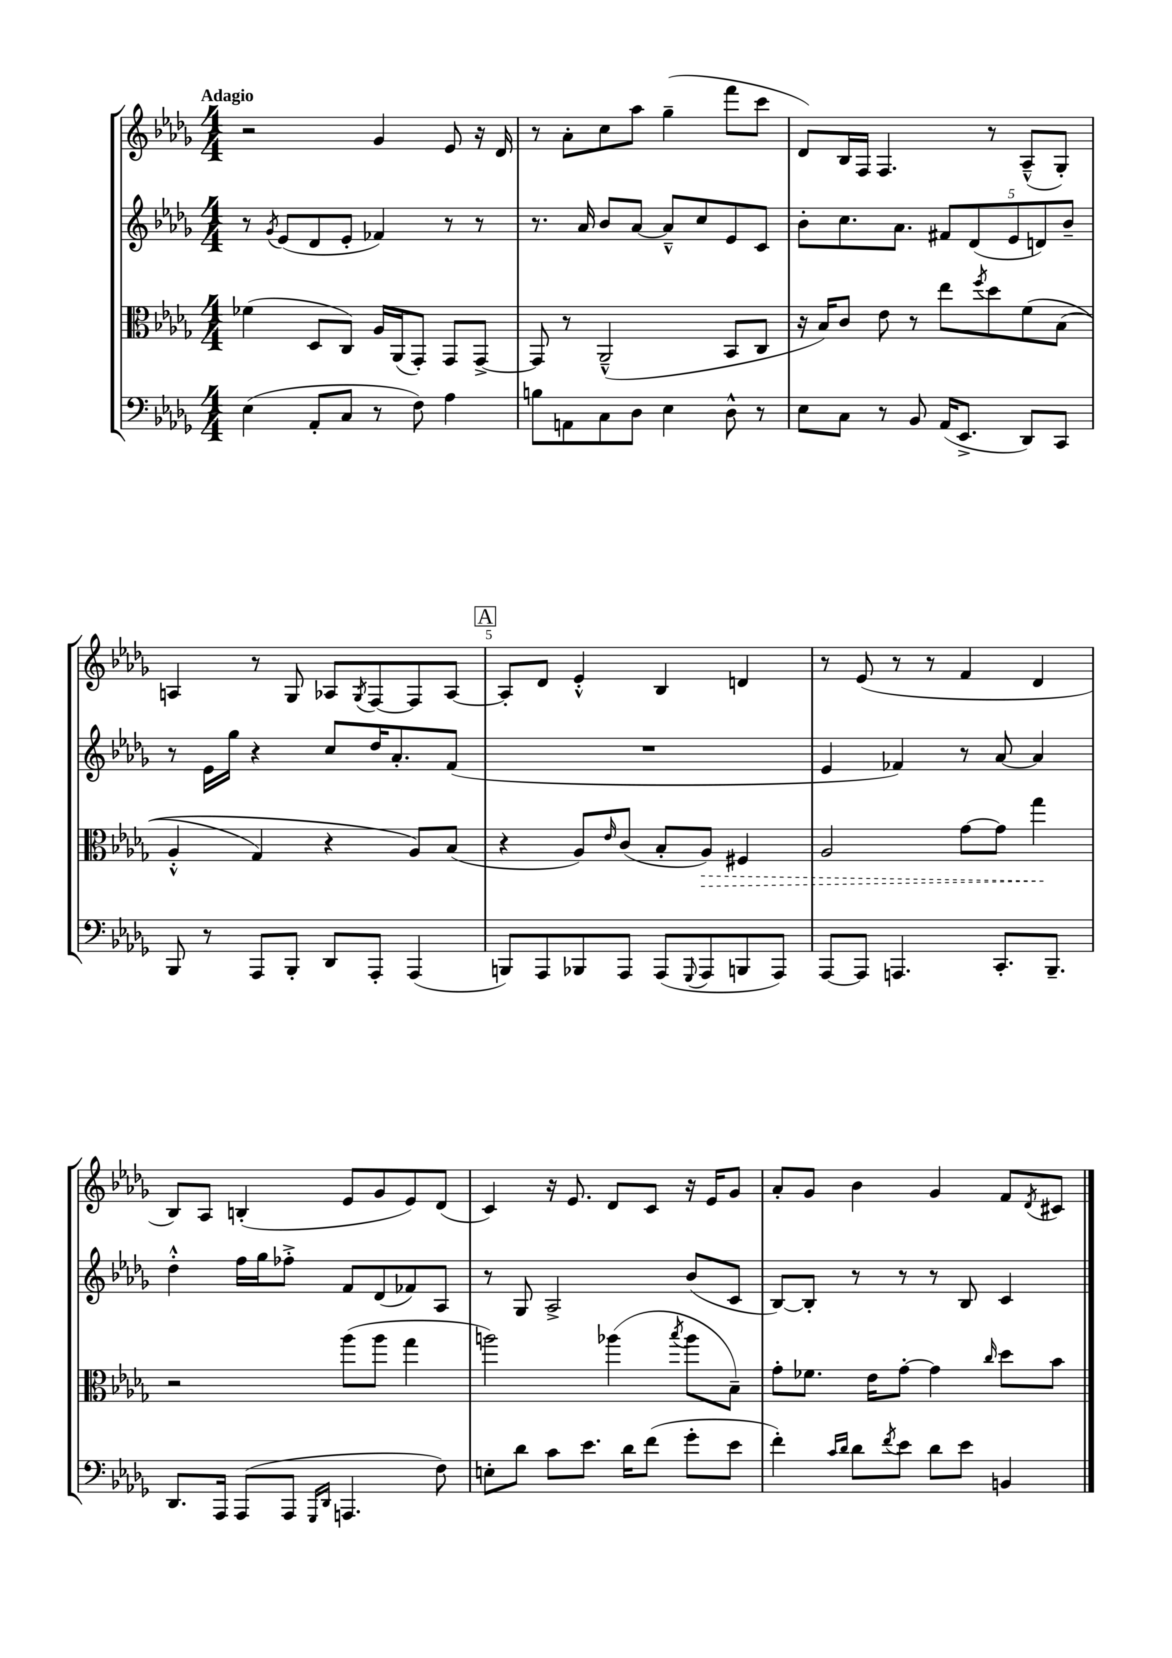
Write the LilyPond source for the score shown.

<<
\new StaffGroup <<
\new Staff = "s0" {
    \clef treble \key des \major \numericTimeSignature \time 4/4 \tempo "Adagio"
    r2 ges'4 ees'8 r16 des'16 |
    r8 aes'8-. c''8 aes''8 ges''4--( f'''8 c'''8 |
    des'8) bes16 f16 f4. r8 aes8---^( ges8-.) |
    a4 r8 ges8 aes8 \acciaccatura { ges8 } f8~ f8 aes8~ |
    \mark \markup { \box "A" } aes8-. des'8 ees'4-.-^ bes4 d'4 |
    r8 ees'8( r8 r8 f'4 des'4 |
    bes8) aes8 b4-.( ees'8 ges'8 ees'8) des'8( |
    c'4) r16 ees'8. des'8 c'8 r16 ees'16 ges'8 |
    aes'8-. ges'8 bes'4 ges'4 f'8 \acciaccatura { des'8 } cis'8 \bar "|." |
}
\new Staff = "s1" {
    \clef treble \key des \major \numericTimeSignature \time 4/4
    r8 \acciaccatura { ges'8 } ees'8( des'8 ees'8-. fes'4) r8 r8 |
    r8. aes'16 bes'8 aes'8~ aes'8---^ c''8 ees'8 c'8 |
    bes'8-. c''8. aes'8. \tuplet 5/4 { fis'8 des'8( ees'8 d'8) bes'8-- } |
    r8 ees'16 ges''16 r4 c''8 des''16 aes'8.-. f'8( |
    \mark \markup { \box "A" } R1 |
    ees'4 fes'4) r8 aes'8~ aes'4 |
    des''4-.-^ f''16 ges''16 fes''8-.-> f'8 des'8( fes'8) aes8 |
    r8 ges8 aes2-> bes'8( c'8 |
    bes8~) bes8-. r8 r8 r8 bes8 c'4 \bar "|." |
}
\new Staff = "s2" {
    \clef alto \key des \major \numericTimeSignature \time 4/4
    fes'4( des8 c8) aes16 aes,16( ges,8-.) ges,8 ges,8~-> |
    ges,8 r8 aes,2---^( bes,8 c8 |
    r16 bes16) c'8 ees'8 r8 ees''8 \acciaccatura { f''8 } des''8 f'8\( bes8( |
    aes4-.-^ ges4) r4 aes8\) bes8( |
    \mark \markup { \box "A" } r4 aes8) \grace { ees'16 } c'8( bes8-. \once \override Hairpin.style = #'dashed-line aes8\>) fis4 |
    aes2 ges'8~ ges'8 ges''4\! |
    r2 aes''8( aes''8 ges''4 |
    a''2) aes''4( \acciaccatura { bes''8 } aes''8 bes8--) |
    ges'8-. fes'8. ees'16 ges'8~-. ges'4 \grace { c''16 } des''8 bes'8 \bar "|." |
}
\new Staff = "s3" {
    \clef bass \key des \major \numericTimeSignature \time 4/4
    ees4( aes,8-. c8 r8 f8) aes4 |
    b8 a,8 c8 des8 ees4 des8-^ r8 |
    ees8 c8 r8 bes,8 aes,16( ees,8.-> des,8) c,8 |
    bes,,8 r8 aes,,8 bes,,8-. des,8 aes,,8-. aes,,4( |
    \mark \markup { \box "A" } b,,8) aes,,8 bes,,8 aes,,8 aes,,8( \appoggiatura { ges,,8 } aes,,8 b,,8 aes,,8) |
    aes,,8~ aes,,8 a,,4. c,8.-. bes,,8.-- |
    des,8. aes,,16 aes,,8( aes,,8 \grace { ges,,16 des,16 } a,,4. f8) |
    e8-. des'8 c'8 ees'8. des'16 f'8( ges'8-. ees'8 |
    f'4-.) \grace { c'16 des'16 } des'8 \acciaccatura { f'8 } ees'8 des'8 ees'8 b,4 \bar "|." |
}
>>
>>
\layout { \context { \Score \override BarNumber.break-visibility = ##(#f #t #t) barNumberVisibility = #(every-nth-bar-number-visible 5) } }
